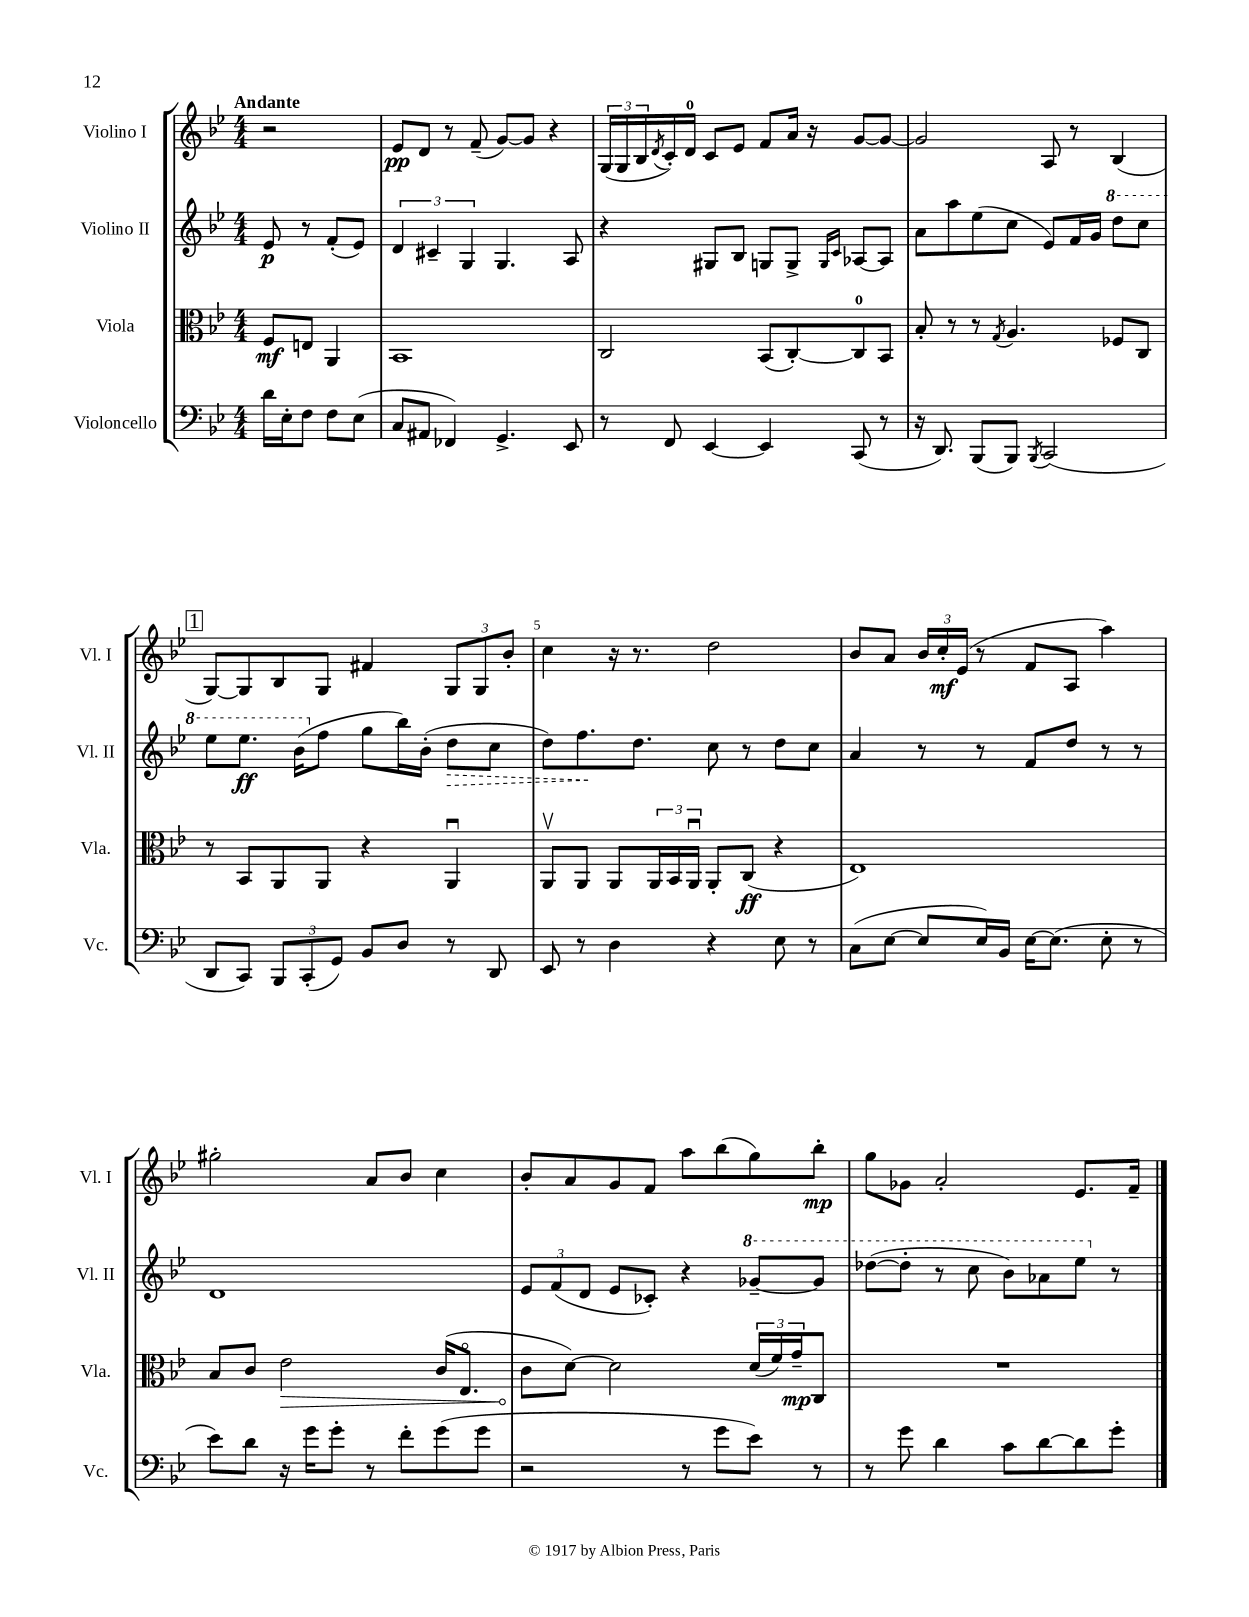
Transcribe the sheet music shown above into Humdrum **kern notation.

**kern	**kern	**kern	**kern
*staff4	*staff3	*staff2	*staff1
*clefF4	*clefC3	*clefG2	*clefG2
*k[b-e-]	*k[b-e-]	*k[b-e-]	*k[b-e-]
*M4/4	*M4/4	*M4/4	*M4/4
16d\LL	8F/L	8e-/	2r
16E-'\J	.	.	.
8F\J	8E/J	8r	.
8F\L	4AA/	(8f'/L	.
(8E-\J	.	8e-/J)	.
=	=	=	=
8C/L	1BB-	6d/	8e-/L
8AA#/J	.	.	8d/J
.	.	6c#~/	.
4FF-/)	.	.	8r
.	.	6G/	.
.	.	.	(8f~/
4.GG^/	.	4.G/	[8g/L)
.	.	.	8g/]J
.	.	.	4r
8EE-/	.	8A/	.
=	=	=	=
8r	2C/	4r	(24G/LL
.	.	.	24G/
.	.	.	24B-/
.	.	.	8qd/
8FF/	.	.	16c'/)
.	.	.	16d/JJ
[4EE-/	.	8G#/L	8c/L
.	.	8B-/J	8e-/J
4EE-/]	(8BB-/L	8G/L	8f/L
.	[8C'/)	8G^/J	16a/Jk
.	.	.	16r
.	.	16qqG/LL	.
.	.	16qqc/JJ	.
(8CC/	8C/]	[8A-/L	[8g/L
8r	8BB-/J	8A-/]J	8g/_J
=	=	=	=
16r	8B-'/	8a\L	2g/]
8.DD/)	.	.	.
.	8r	8aa\	.
(8BBB-/L	8r	(8ee-\	.
.	8qG/	.	.
8BBB-/J)	4.A/	8cc\J	.
8qBBB-/	.	.	.
(2CC/	.	8e-/L)	8A/
.	.	16f/L	8r
.	.	16g/JJ	.
.	8F-/L	8ddd\L	(4B-/
.	8C/J	8ccc\J	.
=	=	=	=
8DD/L	8r	8eee-\L	[8G/L)
8CC/J)	8BB-/L	8.eee-\J	8G/]
12BBB-/L	8AA/	.	8B-/
.	.	(16bb-\LK	.
(12CC'/	.	.	.
.	8AA/J	8ff\J	8G/J
12GG/J)	.	.	.
8BB-/L	4r	8gg\L	4f#/
8D/J	.	16bb-\L)	.
.	.	(16b-'\JJ	.
8r	4AAu/	8dd\L	12G/L
.	.	.	12G/
8DD/	.	8cc\J	.
.	.	.	12b-'/J
=	=	=	=
8EE-/	8AAv/L	8dd\L)	4cc\
8r	8AA/J	8.ff\	.
4D\	8AA/L	.	16r
.	.	8.dd\J	8.r
.	24AA/L	.	.
.	24BB-/	.	.
.	24AAu/JJ	.	.
4r	8AA'/L	8cc\	2dd\
.	(8C/J	8r	.
8E-\	4r	8dd\L	.
8r	.	8cc\J	.
=	=	=	=
(8C\L	1E-)	4a/	8b-/L
[8E-\J	.	.	8a/J
8E-/]L	.	8r	24b-/LL
.	.	.	24cc'/
.	.	.	(24e-/JJ
16E-/L)	.	8r	8r
16BB-/JJ	.	.	.
[16E-\LK	.	8f/L	8f/L
(8.E-\]J	.	.	.
.	.	8dd/J	8A/J
8E-'\	.	8r	4aa\)
8r	.	8r	.
=	=	=	=
8e-\L)	8B-/L	1d	2gg#'\
8d\J	8c/J	.	.
16r	2e-\	.	.
16g\LK	.	.	.
8g'\J	.	.	.
8r	.	.	8a/L
8f'\L	.	.	8b-/J
(8g\	(16c/LK	.	4cc\
.	8.E-o/J	.	.
8g\J	.	.	.
=	=	=	=
2r	8c\L	12e-/L	8b-'/L
.	.	(12f/	.
.	[8d\J)	.	8a/
.	.	12d/J	.
.	2d\]	8e-/L	8g/
.	.	8c-'/J)	8f/J
8r	.	4r	8aa\L
8g\L	.	.	(8bb-\
8e-\J)	(24d/LL	[8gg-~/L	8gg\)
.	24f/)	.	.
.	24g~/J	.	.
8r	8C/J	8gg-/]J	8bb-'\J
=	=	=	=
8r	1r	([8ddd-\L	8gg\L
8g\	.	8ddd-'\]J	8g-\J
4d\	.	8r	2a'/
.	.	8ccc\	.
8c\L	.	8bb-\L)	.
[8d\	.	8aa-\	.
8d\]	.	8eee-\J	8.e-/L
8g'\J	.	8r	.
.	.	.	16f~/Jk
==	==	==	==
*-	*-	*-	*-
